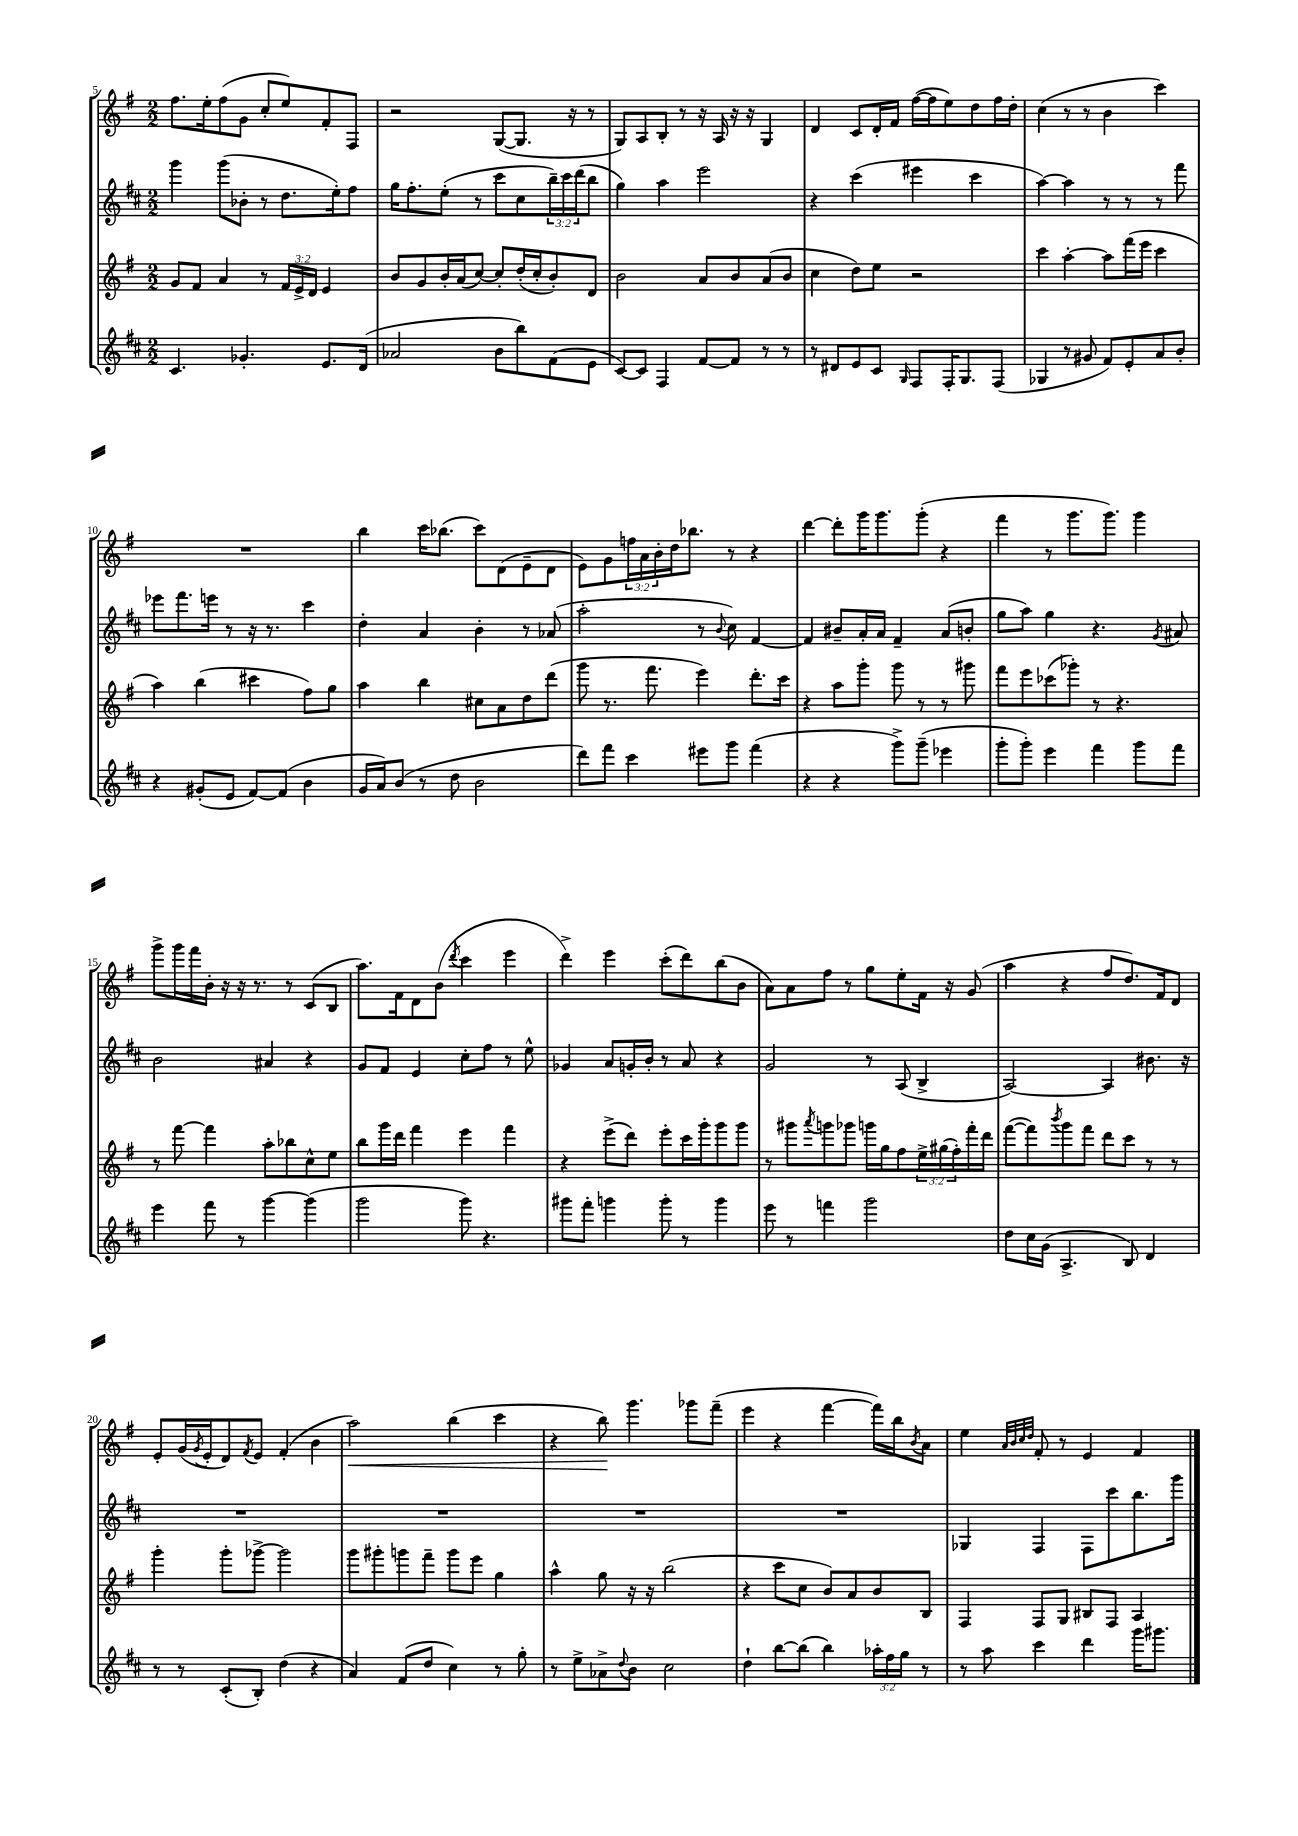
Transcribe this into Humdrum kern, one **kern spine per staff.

**kern	**kern	**kern	**kern
*staff4	*staff3	*staff2	*staff1
*clefG2	*clefG2	*clefG2	*clefG2
*k[f#c#]	*k[f#]	*k[f#c#]	*k[f#]
*M2/2	*M2/2	*M2/2	*M2/2
4.c#	8g	4ggg	8.ff#
.	8f#	.	.
.	.	.	16ee'
.	4a	(8ggg	(8ff#
4.g-'	.	8b-'	8g
.	8r	8r	8cc'
.	24f#	8.dd	8ee)
.	24e^	.	.
.	24d	.	.
8.e	4e	.	8f#'
.	.	16ee')	.
.	.	8ff#	8F#
(16d	.	.	.
=	=	=	=
2a-	8b	16gg	2r
.	.	8.ff#'	.
.	8g	.	.
.	16b'	(8ee'	.
.	(16a	.	.
.	[8cc)	8r	.
8b	8cc']	8ccc#	([8G
8bb)	(16dd'	8cc#	8.G]
.	16cc'	.	.
(8f#	8b')	24bb~)	.
.	.	24ccc#	.
.	.	.	16r
.	.	(24ddd	.
8e	8d	8bb	8r
=	=	=	=
[8c#)	2b	4gg)	8G)
8c#]	.	.	8A
4F#	.	4aa	8B'
.	.	.	8r
[8f#	8a	2eee	16r
.	.	.	16A
8f#]	8b	.	16r
.	.	.	16r
8r	(8a	.	4G
8r	8b	.	.
=	=	=	=
8r	4cc	4r	4d
8d#	.	.	.
8e	8dd)	(4ccc#	8c
8c#	8ee	.	16d'
.	.	.	16f#
16qqG	.	.	.
8F#	2r	4eee#	([16ff#
.	.	.	16ff#]
16F#'	.	.	8ee)
8.G	.	.	.
.	.	4ccc#	8dd
(8F#	.	.	16ff#
.	.	.	16dd'
=	=	=	=
4G-	4ccc	[4aa)	(4cc
8r	[4aa'	4aa]	8r
8g#	.	.	8r
8f#)	8aa]	8r	4b
8e'	(16fff#	8r	.
.	16eee	.	.
8a	4ccc	8r	4ccc)
8b'	.	8fff#	.
=	=	=	=
4r	4aa)	8eee-	1r
.	.	8.fff#	.
(8g#'	(4bb	.	.
.	.	16eee	.
8e	.	8r	.
[8f#)	4ccc#	16r	.
.	.	8.r	.
(8f#]	.	.	.
4b	8ff#)	4ccc#	.
.	8gg	.	.
=	=	=	=
16g	4aa	4dd'	4bb
16a)	.	.	.
(8b	.	.	.
8r	4bb	4a	16ccc
.	.	.	(8.bb-
8dd	.	.	.
2b	8cc#	4b'	8ccc)
.	8a	.	(8d
.	8dd	8r	8e~
.	(8ddd	(8a-	8d
=	=	=	=
8ddd)	8ggg	2aa'	8e)
8fff#	8.r	.	8g
4ccc#	.	.	24ff
.	.	.	24a
.	8.fff#	.	.
.	.	.	24b'
.	.	.	16dd
.	.	.	8.bb-
8eee#	4eee)	8r	.
.	.	8qqb	.
8ggg	.	8cc#)	8r
(4fff#	8.ddd'	[4f#	4r
.	16ccc	.	.
=	=	=	=
4r	4r	4f#]	[4ddd
4r	8aa	8b#~	8ddd']
.	8ggg'	16a'	16ggg
.	.	16a	8.ggg
8ggg^)	8ggg	4f#~	.
(8ggg~	8r	.	(8ggg'
4eee-	8r	(8a	4r
.	8ggg#	8b'	.
=	=	=	=
8ggg'	8fff#	8gg	4fff#
8ggg')	8eee	8aa)	.
4eee	(8ccc-	4gg	8r
.	8ggg-')	.	8.ggg
4fff#	8r	4.r	.
.	.	.	8.ggg)
.	4.r	.	.
8ggg	.	.	4ggg
.	.	8qg	.
8fff#	.	8a#	.
=	=	=	=
4eee	8r	2b	8ggg^
.	[8fff#	.	16ggg
.	.	.	16fff#
8fff#	4fff#]	.	16b'
.	.	.	16r
8r	.	.	16r
.	.	.	8.r
[4ggg	8aa'	4a#	.
.	8bb-	.	8r
(4ggg]	8cc^^	4r	(8c
.	8ee	.	8B
=	=	=	=
2ggg	8bb	8g	8.aa)
.	16ggg	8f#	.
.	16ddd	.	16f#
.	4fff#	4e	8d
.	.	.	(8b
.	.	.	8qddd
8ggg)	4eee	8cc#'	4ccc
4.r	.	8ff#	.
.	4fff#	8r	4eee
.	.	8ee^^	.
=	=	=	=
8ggg#	4r	4g-	4ddd^)
8fff#'	.	.	.
4ggg	(8eee^	8a	4eee
.	8ddd)	16g'	.
.	.	16b'	.
8ggg'	8eee'	8r	(8ccc'
8r	16ccc	8a	8ddd)
.	16ggg'	.	.
4ggg	8ggg	4r	(8bb
.	8ggg	.	8b
=	=	=	=
8eee	8r	2g	8a)
8r	8ggg#	.	8a
.	8qaaa	.	.
4fff	8ggg	.	8ff#
.	8ggg-	.	8r
2ggg	16ggg	8r	8gg
.	16gg	.	.
.	8ff#	(8A	8ee'
.	24ee^	4B^	16f#
.	(24gg#	.	.
.	.	.	16r
.	24ff#')	.	.
.	16fff#'	.	(8g
.	16ddd	.	.
=	=	=	=
8dd	([8fff#	[2A)	4aa
16cc#	8fff#])	.	.
(16g	.	.	.
.	8qbbb	.	.
4.A^	8ggg	.	4r
.	8fff#	.	.
.	8ddd	4A]	8ff#
8B)	8ccc	.	8.dd)
4d	8r	8.b#	.
.	.	.	16f#
.	8r	.	8d
.	.	16r	.
=	=	=	=
8r	4ggg'	1r	8e'
8r	.	.	(16g
.	.	.	8qg
.	.	.	16e'
(8c#'	8ggg'	.	8d)
.	.	.	8qf#
8B')	[8ggg-^	.	8e
(4dd	2ggg-]	.	(4f#'
4r	.	.	4b
=	=	=	=
4a)	8ggg	1r	2aa)
.	8ggg#'	.	.
(8f#	8ggg	.	.
8dd	8fff#~	.	.
4cc#)	8ggg	.	(4bb
.	8eee	.	.
8r	4gg	.	4ccc
8gg'	.	.	.
=	=	=	=
8r	4aa^^	1r	4r
8ee^	.	.	.
8a-^	8gg	.	8bb)
8qqdd	.	.	.
8b	16r	.	4.ggg
.	16r	.	.
2cc#	(2bb	.	.
.	.	.	8ggg-
.	.	.	(8fff#~
=	=	=	=
4dd`	4r	1r	4eee
[8bb	8ccc	.	4r
(8bb]	8cc	.	.
4bb)	8b)	.	[4fff#
.	8a	.	.
24aa-'	8b	.	16fff#])
24ff#	.	.	.
.	.	.	16bb
24gg	.	.	.
.	.	.	8qb
8r	8B	.	8a
=	=	=	=
8r	4F#	4G-	4ee
8aa	.	.	.
.	.	.	32qqa
.	.	.	32qqb
.	.	.	32qqcc
.	.	.	32qqdd
4ccc#	8F#	4F#	8f#'
.	8G	.	8r
4ddd	8B#	8F#	4e
.	8F#	8ccc#	.
16ggg	4A	8.bb	4f#
8.ggg#	.	.	.
.	.	16ggg	.
==	==	==	==
*-	*-	*-	*-
